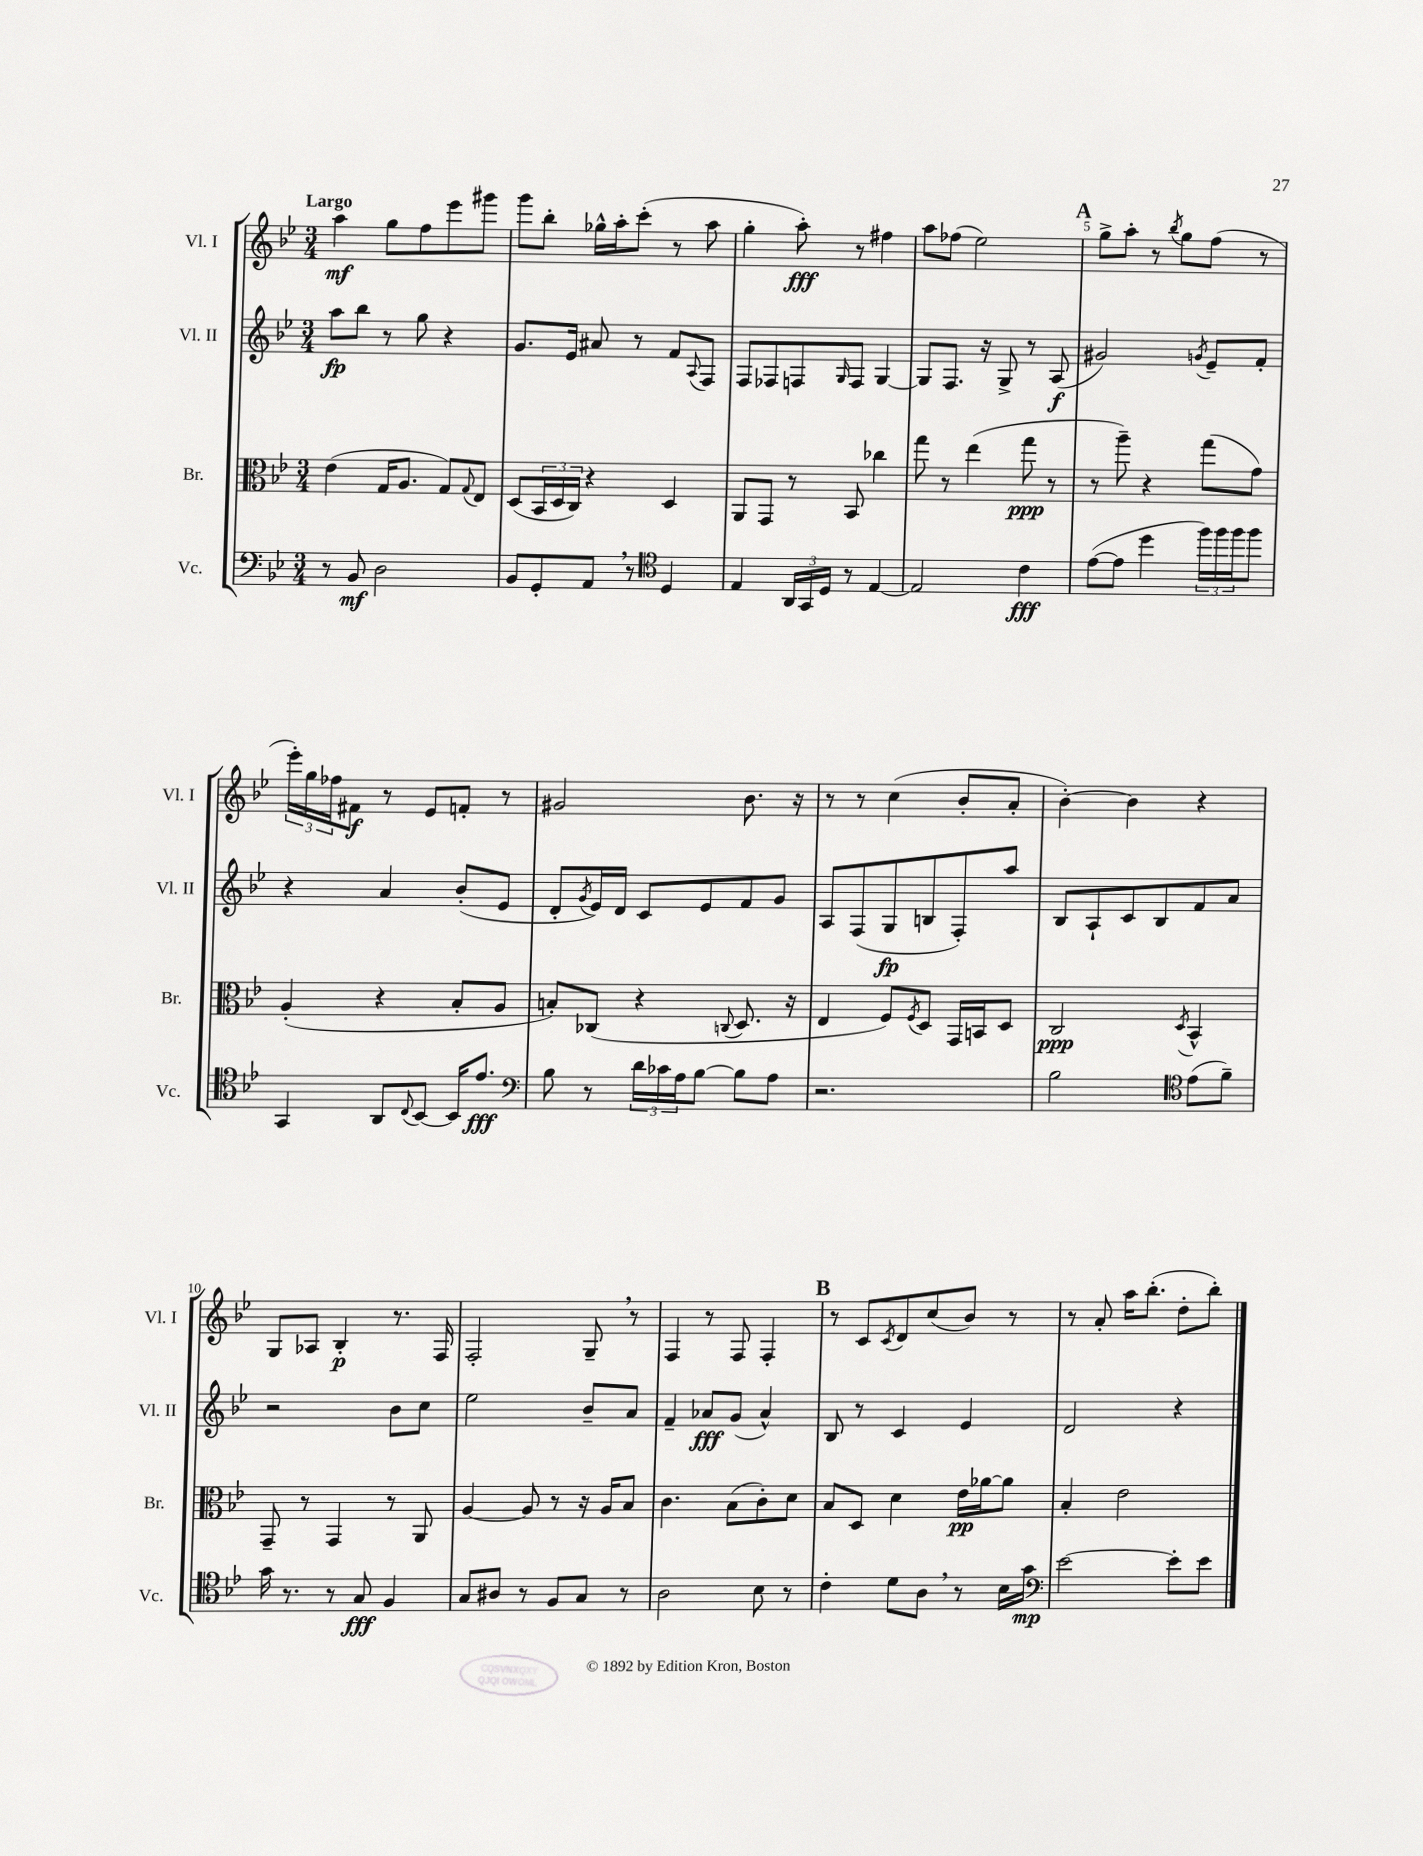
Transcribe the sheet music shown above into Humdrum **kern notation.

**kern	**kern	**kern	**kern
*staff4	*staff3	*staff2	*staff1
*clefF4	*clefC3	*clefG2	*clefG2
*k[b-e-]	*k[b-e-]	*k[b-e-]	*k[b-e-]
*M3/4	*M3/4	*M3/4	*M3/4
8r	(4e-	8aa	4aa
8BB-	.	8bb-	.
2D	16G	8r	8gg
.	8.A	.	.
.	.	8gg	8ff
.	8G)	4r	8eee-
.	8qqG	.	.
.	8E-	.	8ggg#
=	=	=	=
8BB-	(8D	8.g	8ggg
8GG'	24BB-	.	8bb-'
.	24D	.	.
.	.	16e-	.
.	24C)	.	.
8AA	4r	8a#	16gg-^^
.	.	.	16aa'
8r	.	8r	(8ccc'
*clefC4	*	*	*
4D	4D	8f	8r
.	.	8qqA	.
.	.	8F	8aa
=	=	=	=
4E-	8AA	8F	4gg'
.	8GG	8F-	.
24AA	8r	8F	8aa')
24GG	.	.	.
24D	.	.	.
.	.	16qqG	.
8r	8BB-	8F	8r
[4E-	4cc-	[4G	4ff#
=	=	=	=
2E-]	8gg	8G]	8aa
.	8r	8.F	(8ff-
.	(4ee-	.	2ee-)
.	.	16r	.
.	.	8G^	.
4c	8gg	8r	.
.	8r	(8A	.
=	=	=	=
([8e-	8r	2g#)	8gg^
8e-]	8aa~)	.	8aa'
4dd	4r	.	8r
.	.	.	8qbb-
.	.	.	8gg
.	.	8qg	.
24ff)	(8gg	8e-~	(8ff
24ff	.	.	.
24ff	.	.	.
8ff	8g)	8f'	8r
=	=	=	=
4GG	(4A'	4r	24eee-')
.	.	.	24gg
.	.	.	24ff-
.	.	.	8f#
8AA	4r	4a	8r
8qqC	.	.	.
[8BB-	.	.	8e-
16BB-]	8B-'	(8b-'	8f'
8.e-	.	.	.
.	8A	8e-	8r
=	=	=	=
*clefF4	*	*	*
8B-	8B')	8d'	2g#
.	.	8qg	.
8r	(8C-	16e-)	.
.	.	16d	.
24d	4r	8c	.
24c-	.	.	.
24A	.	.	.
[8B-	.	8e-	.
.	8qqC	.	.
8B-]	8.D	8f	8.b-
8A	.	8g	.
.	16r	.	16r
=	=	=	=
2.r	4E-	8A	8r
.	.	(8F	8r
.	8F)	8G	(4cc
.	8qF	.	.
.	8D	8B	.
.	16GG	8F')	8b-'
.	16BB	.	.
.	8D	8aa	8a'
=	=	=	=
2B-	2C	8B-	[4b-')
.	.	8A`	.
.	.	8c	4b-]
.	.	8B-	.
*clefC4	*	*	*
.	8qD	.	.
(8e-	4BB-^^	8f	4r
8f~)	.	8a	.
=	=	=	=
16g	8GG~	2r	8G
8.r	.	.	.
.	8r	.	8A-
8r	4GG	.	4B-'
8G	.	.	.
4F	8r	8b-	8.r
.	8AA	8cc	.
.	.	.	16F
=	=	=	=
8G	[4A	2ee-	2F'
8A#	.	.	.
8r	8A]	.	.
8F	8r	.	.
8G	16r	8b-~	8G~
.	16A	.	.
8r	8B-	8a	8r
=	=	=	=
2A	4.c	4f~	4F
.	.	8a-	8r
.	(8B-	(8g	8F
8B-	8c')	4a-^^)	4F'
8r	8d	.	.
=	=	=	=
4c'	8B-	8B-	8r
.	8D	8r	8c
.	.	.	8qc
8d	4d	4c	8d
8A	.	.	(8cc
8r	16e-	4e-	8b-)
.	[16a-	.	.
16B-	8a-]	.	8r
16g	.	.	.
=	=	=	=
*clefF4	*	*	*
[2e-	4B-'	2d	8r
.	.	.	8a'
.	2e-	.	16aa
.	.	.	(8.bb-'
8e-']	.	4r	8dd'
8e-	.	.	8bb-')
==	==	==	==
*-	*-	*-	*-
